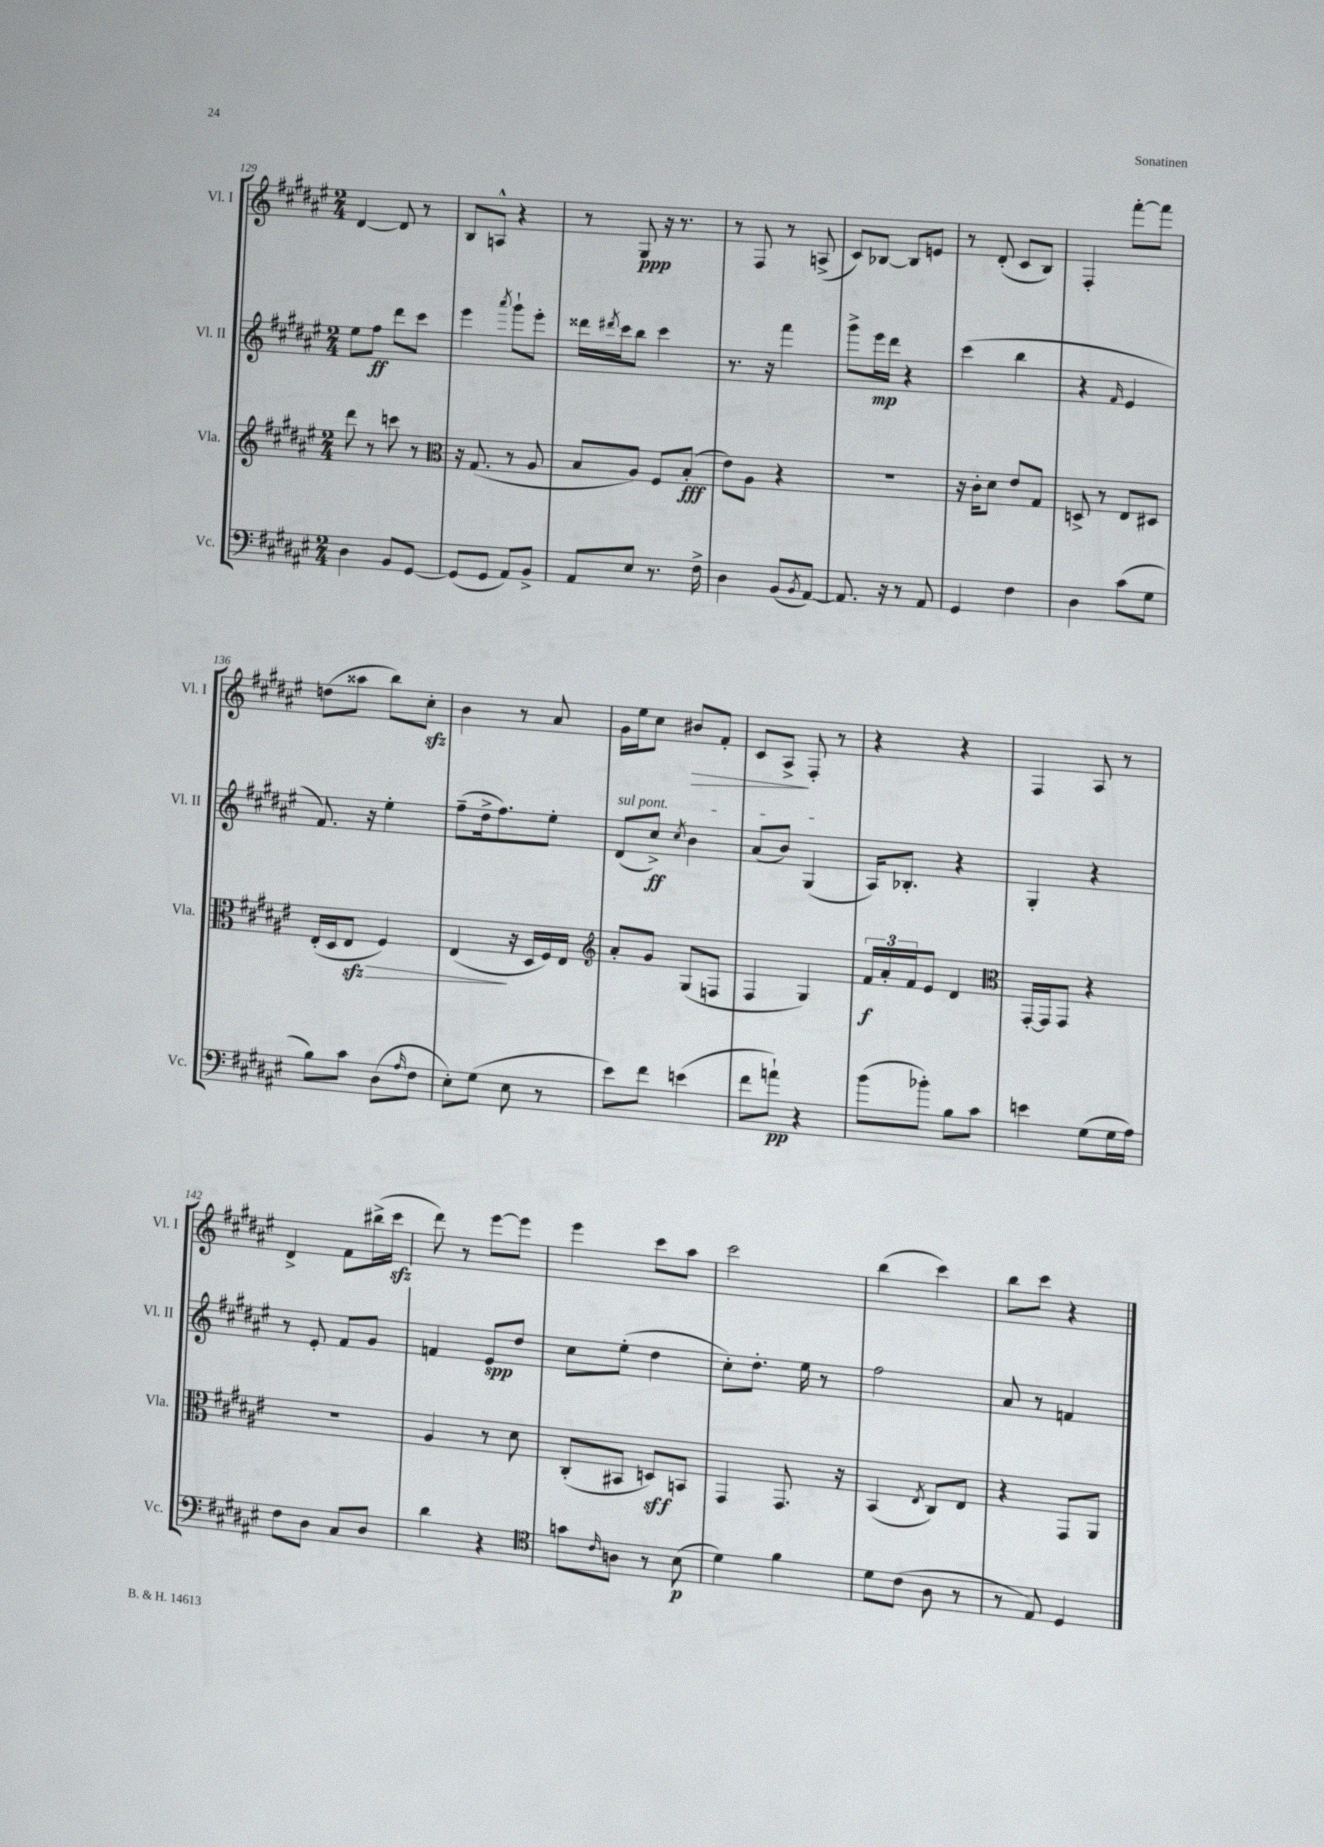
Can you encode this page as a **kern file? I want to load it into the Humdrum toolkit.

**kern	**dynam	**kern	**dynam	**kern	**dynam	**kern	**dynam
*part4	*part4	*part3	*part3	*part2	*part2	*part1	*part1
*staff4	*staff4	*staff3	*staff3	*staff2	*staff2	*staff1	*staff1
*I"Vc.	*	*I"Vla.	*	*I"Vl. II	*	*I"Vl. I	*
*I'Vc.	*	*I'Vla.	*	*I'Vl. II	*	*I'Vl. I	*
*clefF4	*	*clefG2	*	*clefG2	*	*clefG2	*
*k[f#c#g#d#a#e#]	*	*k[f#c#g#d#a#e#]	*	*k[f#c#g#d#a#e#]	*	*k[f#c#g#d#a#e#]	*
*M2/4	*	*M2/4	*	*M2/4	*	*M2/4	*
=129	=129	=129	=129	=129	=129	=129	=129
4D#\	.	8ddd#\	.	8ee#\L	.	[4d#/	.
.	.	8r	.	8ff#\J	ff	.	.
8BB/L	.	8cccn\	.	8ddd#\L	.	8d#/]	.
[8GG#/J	.	8r	.	8ccc#\J	.	8r	.
=130	=130	=130	=130	=130	=130	=130	=130
*	*	*clefC3	*	*	*	*	*
(8GG#/L]	.	16r	.	4eee#\	.	8B/L	.
.	.	(8.G#/	.	.	.	.	.
8GG#/J	.	.	.	.	.	8An^^/J	.
.	.	.	.	8qaaa#/	.	.	.
8AA#/L)	.	8r	.	8ggg#`\L	.	4r	.
8BB^/J	.	8A#/	.	8eee#'\J	.	.	.
=131	=131	=131	=131	=131	=131	=131	=131
8AA#/L	.	8B/L	.	16ddd##X\LL	.	8r	.
.	.	.	.	8qddd#X/	.	.	.
.	.	.	.	16ccc#\J	.	.	.
8E#/J	.	8A#/J)	.	8bb\J	.	8G#/	ppp
8.r	.	8F#/L	.	4ccc#\	.	16r	.
.	.	.	.	.	.	8.r	.
.	.	(8B'/J	fff	.	.	.	.
16F#^\	.	.	.	.	.	.	.
=132	=132	=132	=132	=132	=132	=132	=132
4D#\	.	8e#\L)	.	8.r	.	8r	.
.	.	8A#\J	.	.	.	8F#/	.
.	.	.	.	16r	.	.	.
(8BB/L	.	4r	.	4fff#\	.	8r	.
8qBB/	.	.	.	.	.	.	.
[8AA#/J)	.	.	.	.	.	(8An^/	.
=133	=133	=133	=133	=133	=133	=133	=133
8.AA#/]	.	2r	.	8ggg#^\L	.	8c#/L)	.
.	.	.	.	16eee#\L	mp	[8B-X/J	.
16r	.	.	.	16ddd#\JJ	.	.	.
8r	.	.	.	4r	.	8B-/L]	.
8AA#/	.	.	.	.	.	8en/J	.
=134	=134	=134	=134	=134	=134	=134	=134
4GG#/	.	16r	.	(4ccc#\	.	8r	.
.	.	16c#'\KL	.	.	.	.	.
.	.	8d#\J	.	.	.	(8d#'/	.
4F#\	.	8e#/L	.	4bb\	.	8c#/L	.
.	.	8G#/J	.	.	.	8B/J)	.
=135	=135	=135	=135	=135	=135	=135	=135
4D#\	.	8Dn^/	.	4r	.	4F#'/	.
.	.	8r	.	.	.	.	.
.	.	.	.	16qqf#/	.	.	.
(8c#\L	.	8E#/L	.	4e#/	.	[8fff#'\L	.
8G#\J	.	8D#X/J	.	.	.	8fff#\J]	.
!!LO:LB:g=z
=136	=136	=136	=136	=136	=136	=136	=136
8B\L)	.	(16E#'/LL	.	8.f#/)	.	(8ddn\L	.
.	.	16D#/J	.	.	.	.	.
!	!	!	!LO:HP:b	!	!	!	!
8c#\J	.	8E#zz/J	>	.	.	8aa##X\J	.
.	.	.	.	16r	.	.	.
(8D#\L	.	4F#/)	.	4ee#'\	.	8bb\L)	.
16qqA#/	.	.	.	.	.	.	.
8F#\J	.	.	.	.	.	8cc#zz'\J	.
=137	=137	=137	=137	=137	=137	=137	=137
8E#'\L)	.	(4E#/	.	(8ff#~\L	.	4b\	.
(8G#\J	.	.	.	16dd#^\k	.	.	.
.	.	.	.	8.ff#\)	.	.	.
8E#\	.	16r	]	.	.	8r	.
.	.	16D#/LL	.	.	.	.	.
8r	.	16F#/)	.	8ee#'\J	.	8a#/	.
.	.	16E#/JJ	.	.	.	.	.
=138	=138	=138	=138	=138	=138	=138	=138
*	*	*clefG2	*	*	*	*	*
!	!	!	!	!LO:TX:a:i:t=sul pont.	!	!	!
8e#\L)	.	8a#'/L	.	(8d#/L	.	16g#\LL	.
.	.	.	.	.	.	16ee#\J	.
8f#\J	.	8g#/J	.	8cc#^/J)	ff	8cc#\J	.
.	.	.	.	8qcc#/	.	.	.
!	!	!	!	!	!	!	!LO:HP:b
(4en\	.	(8G#/L	.	4b\	.	8b#X/L	>
.	.	8Fn/J	.	.	.	8f#'/J	.
=139	=139	=139	=139	=139	=139	=139	=139
8f#\L	.	4F#/	.	(8a#/L	.	8c#/L	.
8an`\J)	pp	.	.	8b/J)	.	8A#^/J	.
4r	.	4G#/)	.	(4G#/	.	8F#'/	]
.	.	.	.	.	.	8r	.
=140	=140	=140	=140	=140	=140	=140	=140
(8b\L	.	24f#/LL	f	16A#/KL)	.	4r	.
.	.	24a#'/	.	.	.	.	.
.	.	.	.	8.B-X'/J	.	.	.
.	.	24f#/J	.	.	.	.	.
8b-X'\J)	.	8e#/J	.	.	.	.	.
8B\L	.	4d#/	.	4r	.	4r	.
8c#\J	.	.	.	.	.	.	.
=141	=141	=141	=141	=141	=141	=141	=141
*	*	*clefC3	*	*	*	*	*
4en\	.	[16GG#'/LL	.	4G#'/	.	4F#/	.
.	.	16GG#/J]	.	.	.	.	.
.	.	8GG#/J	.	.	.	.	.
(8G#\L	.	4r	.	4r	.	8A#/	.
16G#\L	.	.	.	.	.	8r	.
16A#\JJ)	.	.	.	.	.	.	.
!!LO:LB:g=z
=142	=142	=142	=142	=142	=142	=142	=142
8F#\L	.	2r	.	8r	.	4d#^/	.
8D#\J	.	.	.	8e#'/	.	.	.
8C#/L	.	.	.	8f#/L	.	8f#\L	.
8D#/J	.	.	.	8g#/J	.	(16bb#X^\L	.
.	.	.	.	.	.	16ccc#zz\JJ	.
=143	=143	=143	=143	=143	=143	=143	=143
4d#\	.	4A#/	.	4fn/	.	8ddd#\)	.
.	.	.	.	.	.	8r	.
4r	.	8r	.	8e#/L	spp	[8eee#\L	.
.	.	8d#\	.	8dd#/J	.	8eee#\J]	.
=144	=144	=144	=144	=144	=144	=144	=144
*clefC4	*	*	*	*	*	*	*
8gn\L	.	(8C#'/L	.	8cc#\L	.	4eee#\	.
16qqc#/	.	.	.	.	.	.	.
8An\J	.	8BB#X/J	.	(8ee#'\J	.	.	.
8r	.	8Dn/L)	sff	4dd#\	.	8ccc#\L	.
(8B\	p	8BBn/J	.	.	.	8aa#\J	.
=145	=145	=145	=145	=145	=145	=145	=145
4d#\)	.	4GG#/	.	8cc#'\L)	.	2ccc#\	.
.	.	.	.	8.dd#'\J	.	.	.
4f#\	.	8.GG#/	.	.	.	.	.
.	.	.	.	16ee#\	.	.	.
.	.	.	.	8r	.	.	.
.	.	16r	.	.	.	.	.
=146	=146	=146	=146	=146	=146	=146	=146
8d#\L	.	(4BB/	.	2ff#\	.	(4bb\	.
(8c#\J	.	.	.	.	.	.	.
.	.	8qE#/	.	.	.	.	.
8A#\	.	8C#/L)	.	.	.	4ccc#\)	.
8r	.	8E#/J	.	.	.	.	.
=147	=147	=147	=147	=147	=147	=147	=147
8r	.	4r	.	8a#/	.	8bb\L	.
8E#/)	.	.	.	8r	.	8ccc#\J	.
4D#/	.	8GG#/L	.	4fn/	.	4r	.
.	.	8AA#/J	.	.	.	.	.
==	==	==	==	==	==	==	==
*-	*-	*-	*-	*-	*-	*-	*-
